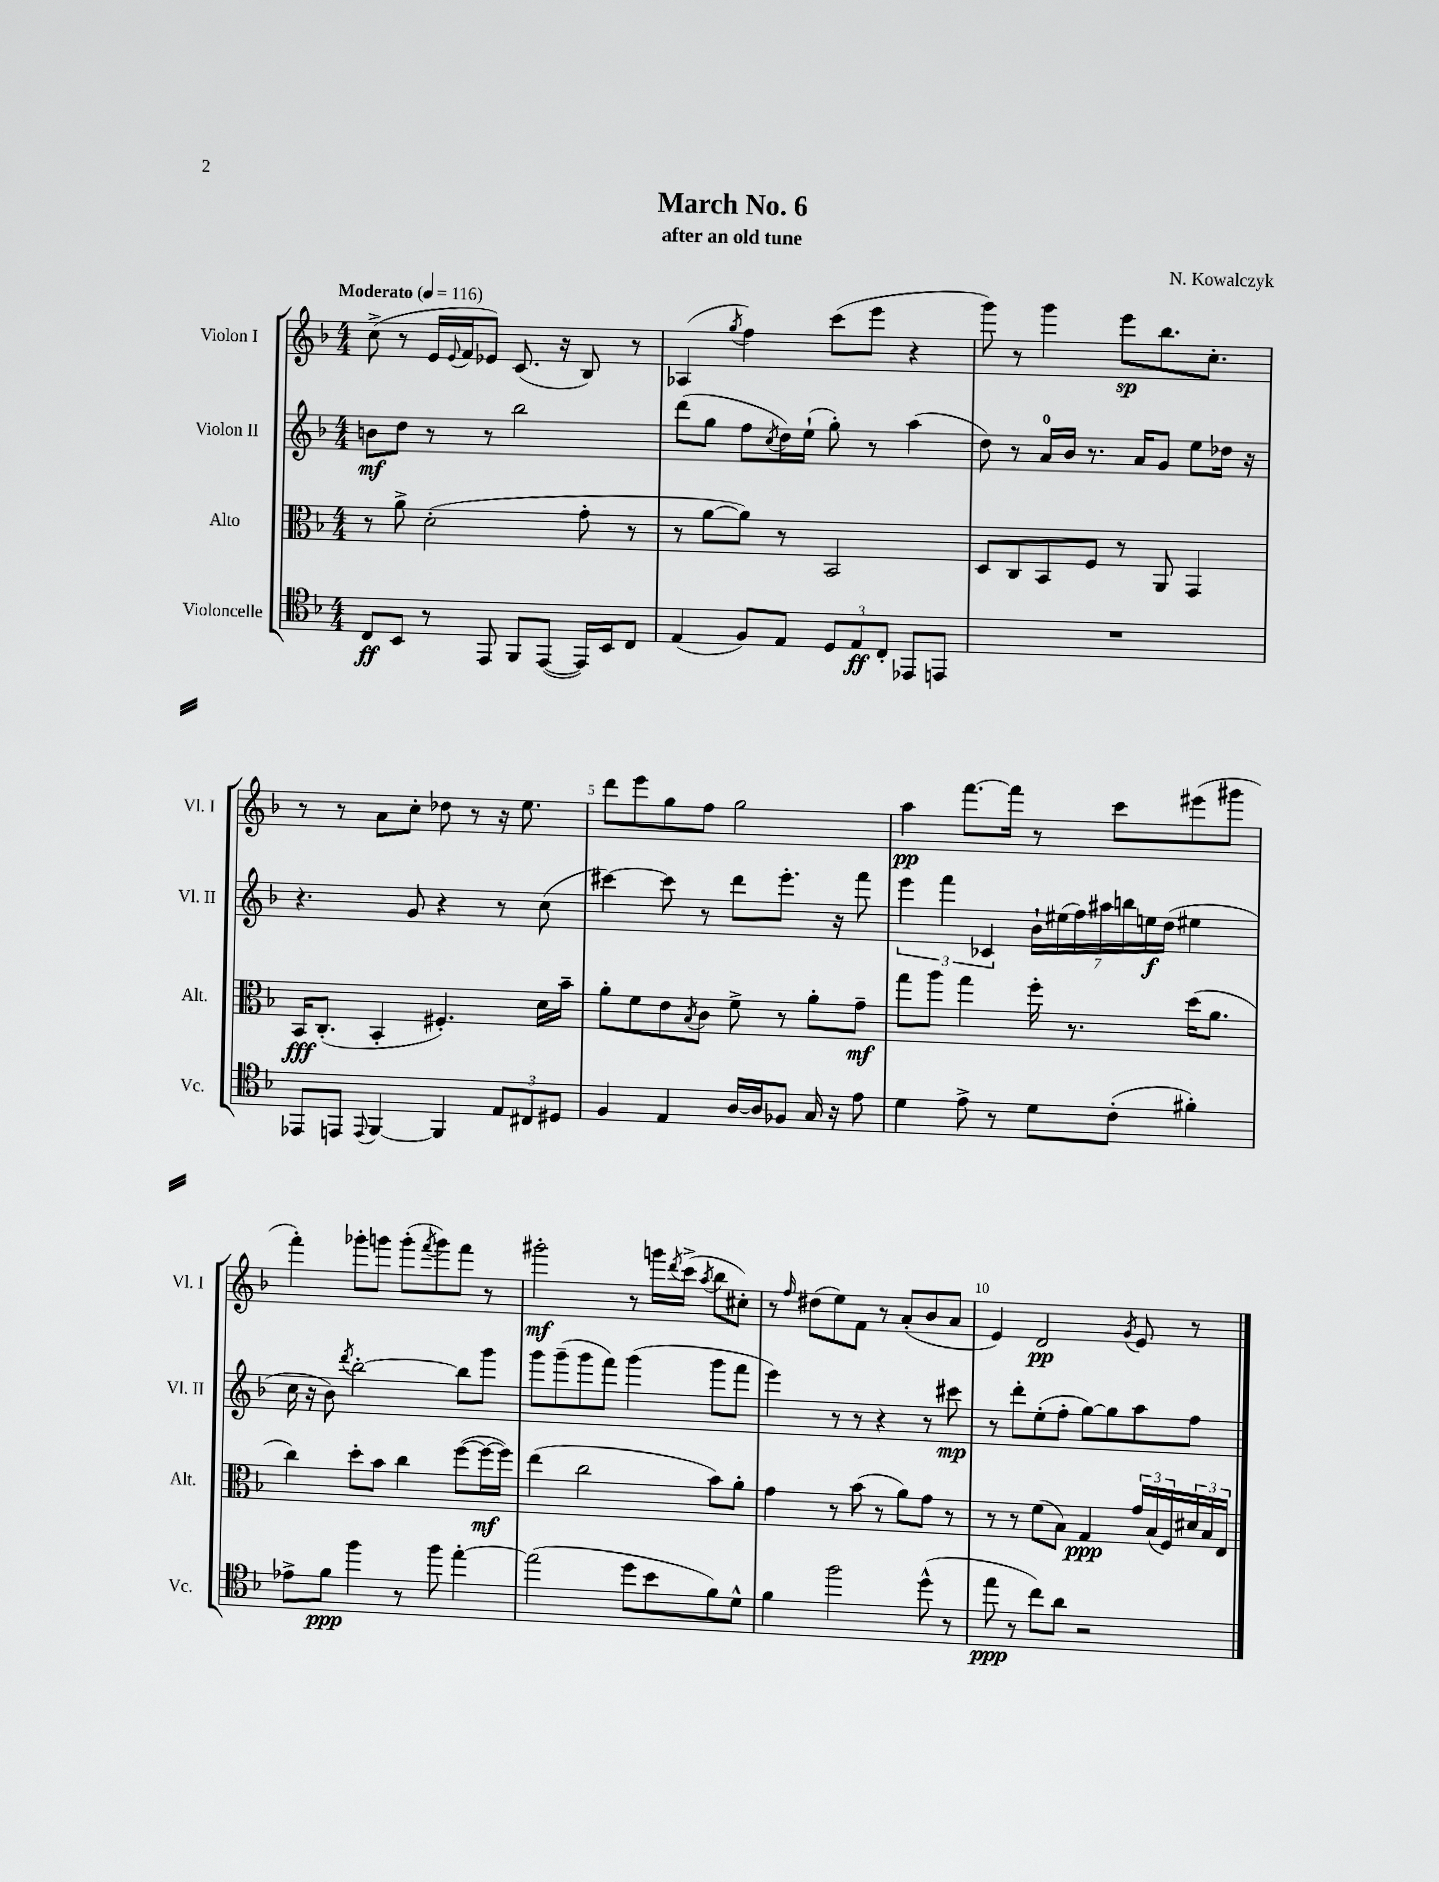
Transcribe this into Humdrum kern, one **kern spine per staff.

**kern	**kern	**kern	**kern
*staff4	*staff3	*staff2	*staff1
*clefC4	*clefC3	*clefG2	*clefG2
*k[b-]	*k[b-]	*k[b-]	*k[b-]
*M4/4	*M4/4	*M4/4	*M4/4
*MM116	*MM116	*MM116	*MM116
8C	8r	8b	(8cc^
8BB-	8a^	8dd	8r
8r	(2d'	8r	16e
.	.	.	8qqe
.	.	.	16f
8EE	.	8r	8e-)
8FF	.	2bb-	(8.c
([8EE	.	.	.
.	.	.	16r
16EE])	8g'	.	8B-)
16BB-	.	.	.
8C	8r	.	8r
=	=	=	=
(4E	8r	(8ddd	(4A-
.	[8a	8gg	.
.	.	.	8qgg
8F)	8a])	8ff	4ff)
.	.	8qcc	.
8E	8r	16dd)	.
.	.	(16ee`	.
12D	2BB-	8gg')	(8ccc
12E	.	.	.
.	.	8r	8eee
12C'	.	.	.
8EE-	.	(4aa	4r
8EE	.	.	.
=	=	=	=
1r	8D	8dd)	8ggg)
.	8C	8r	8r
.	8BB-	16a	4ggg
.	.	16b-	.
.	8F	8.r	.
.	8r	.	8eee
.	.	16a	.
.	8AA	8g	8.bb-
.	4GG	8ee	.
.	.	.	8.cc'
.	.	16dd-	.
.	.	16r	.
=	=	=	=
8EE-	16BB-	4.r	8r
.	(8.C'	.	.
8EE	.	.	8r
8qqEE	.	.	.
[4FF	4BB-'	.	8a
.	.	8g	8cc'
4FF]	4.F#')	4r	8dd-
.	.	.	8r
12E	.	8r	16r
.	.	.	8.ee
12C#	.	.	.
.	16d	(8cc	.
12D#	.	.	.
.	16b-~	.	.
=	=	=	=
4F	8a'	[4ccc#)	8ddd
.	8f	.	8eee
4E	8e	8ccc#]	8gg
.	8qB-	.	.
.	8c	8r	8ff
[16A	8f^	8ddd	2gg
16A]	.	.	.
8F-	8r	8.eee'	.
16G	8a'	.	.
16r	.	16r	.
8e	8g~	8fff	.
=	=	=	=
4d	8gg	6eee	4aa
.	8aa	.	.
.	.	6fff	.
8e^	4gg	.	[8.fff
.	.	6c-	.
8r	.	.	.
.	.	.	16fff]
8d	16ff'	28b-`	8r
.	.	(28ee#	.
.	8.r	.	.
.	.	28ff)	.
.	.	28aa#	.
(8c'	.	.	8ccc
.	.	28bb	.
.	.	28ee	.
.	.	(28dd	.
4f#')	(16dd	4ee#	(8eee#
.	8.a	.	.
.	.	.	8ggg#
=	=	=	=
8e-^	4cc)	16cc	4fff')
.	.	16r	.
8f	.	8b-)	.
.	.	8qddd	.
4ff	8dd'	[2bb-'	8ggg-'
.	8b-	.	8ggg
8r	4cc	.	(8ggg'
.	.	.	8qfff
8ff	.	.	8ggg)
[4ee'	([8ff	8bb-]	8fff
.	16ff_	8ggg	8r
.	16ff])	.	.
=	=	=	=
(2ee]	(4ee	8ggg	2ggg#'
.	.	(8ggg~	.
.	2cc	8ggg	.
.	.	8fff)	.
8dd	.	(4ggg	8r
8b-	.	.	16ggg
.	.	.	8qddd
.	.	.	(16ccc^
.	.	.	8qaa
8f)	8b-)	8ggg	8bb-
8d^^	8a'	8fff	8cc#')
=	=	=	=
4f	4g	4eee)	8r
.	.	.	16qqff
.	.	.	(8dd#
2ff	8r	8r	8ee)
.	(8b-	8r	8f
.	8r	4r	8r
.	8a)	.	(8a'
(8dd^^	8g	8r	8b-
8r	8r	8ccc#	8a
=	=	=	=
8ee	8r	8r	4e)
8r	8r	8ddd'	.
8cc)	(8f	(8ee'	2d
8a	8B-)	8ff'	.
2r	4G	[8gg)	.
.	.	8gg]	.
.	.	.	8qg
.	24g	8aa	8e
.	(24B-	.	.
.	24F)	.	.
.	24d#	8ff	8r
.	24B-	.	.
.	24E	.	.
==	==	==	==
*-	*-	*-	*-
